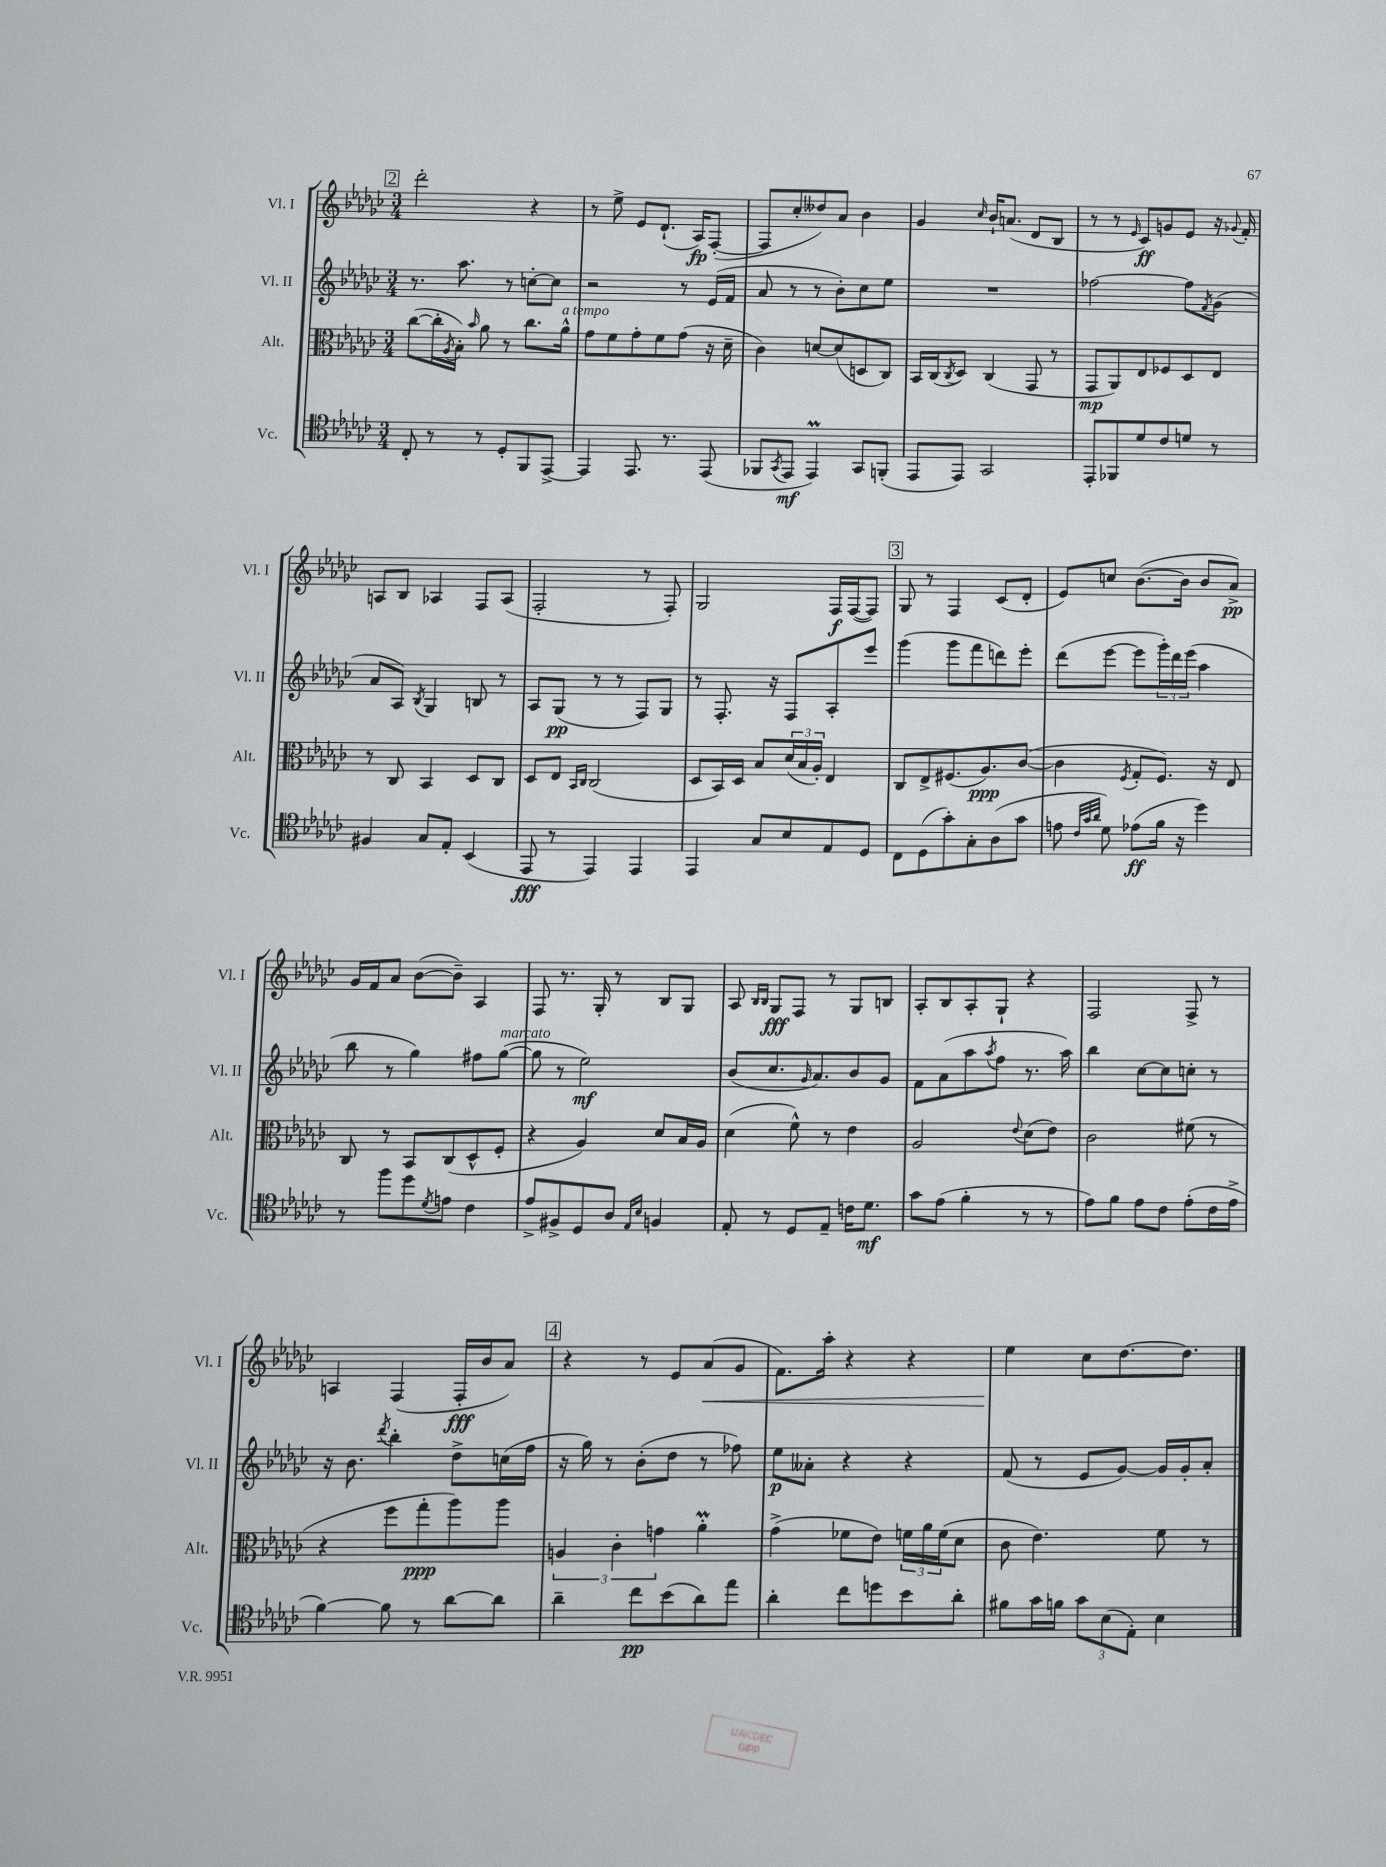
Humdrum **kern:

**kern	**dynam	**kern	**dynam	**kern	**dynam	**kern	**dynam
*part4	*part4	*part3	*part3	*part2	*part2	*part1	*part1
*staff4	*staff4	*staff3	*staff3	*staff2	*staff2	*staff1	*staff1
*I"Vc.	*	*I"Alt.	*	*I"Vl. II	*	*I"Vl. I	*
*I'Vc.	*	*I'Alt.	*	*I'Vl. II	*	*I'Vl. I	*
*clefC4	*	*clefC3	*	*clefG2	*	*clefG2	*
*k[b-e-a-d-g-c-]	*	*k[b-e-a-d-g-c-]	*	*k[b-e-a-d-g-c-]	*	*k[b-e-a-d-g-c-]	*
*M3/4	*	*M3/4	*	*M3/4	*	*M3/4	*
!!LO:REH:place=s1:t=2
=20	=20	=20	=20	=20	=20	=20	=20
8C-'/	.	([8cc-\L	.	8.r	.	2ddd-'\	.
8r	.	16cc-'\L]	.	.	.	.	.
.	.	8qA-/	.	.	.	.	.
.	.	16B-'\JJ)	.	8.aa-\	.	.	.
.	.	16qqb-/	.	.	.	.	.
8r	.	8a-\	.	.	.	.	.
8D-'/L	.	8r	.	8r	.	.	.
8FF/	.	8.cc-\L	.	[8ccn'\L	.	4r	.
[8EE-^/J	.	.	.	8cc\J]	.	.	.
!	!	!LO:TX:a:i:t=a tempo	!	!	!	!	!
.	.	16a-^^\Jk	.	.	.	.	.
=21	=21	=21	=21	=21	=21	=21	=21
4EE-/]	.	8g-\L	.	2r	.	8r	.
.	.	8f\	.	.	.	8ee-^\	.
8.EE-/	.	8g-'\	.	.	.	8e-/L	.
.	.	8f\	.	.	.	(8.d-`/J	.
8.r	.	.	.	.	.	.	.
.	.	(8g-\J	.	8r	.	.	.
.	.	.	.	.	.	16A-/KL)	fp
(8EE-/	.	16r	.	(16e-/LL	.	([8F'/J	.
.	.	16d-~\	.	16f/JJ	.	.	.
=22	=22	=22	=22	=22	=22	=22	=22
8FF-X/L	.	4c-\)	.	8a-/	.	8F/L]	.
8qGG-/	.	.	.	.	.	.	.
8EE-/J	mf	.	.	8r	.	8cc-'/	.
4EE-M/)	.	[8dn/L	.	8r	.	8dd--X/)	.
.	.	(8d/]	.	8b-'\L)	.	8a-/J	.
8GG-/L	.	8Dn/	.	8cc-\	.	4b-\	.
(8FFn'/J	.	8C-/J)	.	8ee-\J	.	.	.
=23	=23	=23	=23	=23	=23	=23	=23
8EE-/L	.	16BB-/LL	.	2.r	.	4g-/	.
.	.	(16C-/J	.	.	.	.	.
.	.	8qC-/	.	.	.	.	.
8EE-/J)	.	8D-/J)	.	.	.	.	.
.	.	.	.	.	.	16qqcc-/	.
2GG-/	.	(4C-/	.	.	.	16b-`/KL	.
.	.	.	.	.	.	(8.an/J	.
.	.	8GG-/	.	.	.	8d-/L	.
.	.	8r	.	.	.	8B-/J	.
=24	=24	=24	=24	=24	=24	=24	=24
8EE-'/L	.	8GG-/L	mp	[2ff-X\	.	8r	.
8FF-X/	.	8AA-/)	.	.	.	8r	.
.	.	.	.	.	.	16qqe-/	.
8d-/	.	8E-/	.	.	.	8c-/L)	ff
8c-/	.	8F-X/	.	.	.	8gn/	.
8dn/J	.	8D-/	.	8ff-\L]	.	8e-/J	.
.	.	.	.	8qf/	.	.	.
8r	.	8E-/J	.	(8g-\J	.	16r	.
.	.	.	.	.	.	8qqg-X/	.
.	.	.	.	.	.	16f'/	.
!!LO:LB:g=z
=25	=25	=25	=25	=25	=25	=25	=25
4F#X/	.	8r	.	8a-/L	.	8An/L	.
.	.	8C-/	.	8A-/J)	.	8B-/J	.
.	.	.	.	8qB-/	.	.	.
8G-/L	.	4BB-/	.	4G-/	.	4A-X/	.
8E-'/J	.	.	.	.	.	.	.
(4BB-/	.	8D-/L	.	8Bn/	.	8F/L	.
.	.	8C-/J	.	8r	.	(8A-/J	.
=26	=26	=26	=26	=26	=26	=26	=26
8EE-/	fff	8D-/L	.	8A-/L	.	2F'/	.
8r	.	8E-/J	.	(8G-/J	pp	.	.
.	.	16qqBB-/LL	.	.	.	.	.
.	.	16qqC-/JJ	.	.	.	.	.
4EE-/)	.	(2C-/	.	8r	.	.	.
.	.	.	.	8r	.	.	.
4EE-/	.	.	.	8F/L)	.	8r	.
.	.	.	.	8G-/J	.	8F'/)	.
=27	=27	=27	=27	=27	=27	=27	=27
4EE-/	.	8D-/L	.	8r	.	2G-/	.
.	.	16BB-/L)	.	8.F'/	.	.	.
.	.	16D-/JJ	.	.	.	.	.
8G-/L	.	8B-/L	.	.	.	.	.
.	.	.	.	16r	.	.	.
8B-/	.	(24d-/L	.	8F/L	.	.	.
.	.	24B-/	.	.	.	.	.
.	.	24A-'/JJ)	.	.	.	.	.
8E-/	.	4E-/	.	8A-'/	.	16F/LL	f
.	.	.	.	.	.	([16F/J	.
8D-/J	.	.	.	8eee-/J	.	8F/J])	.
!!LO:REH:place=s1:t=3
=28	=28	=28	=28	=28	=28	=28	=28
8C-\L	.	8C-/L	.	(4ggg-\	.	8G-/	.
(8D-\	.	8E-^/	.	.	.	8r	.
8g-'\)	.	(8.F#X/	.	8ggg-\L	.	4F/	.
8G-'\	.	.	.	8fff\	.	.	.
.	.	8.A-/)	ppp	.	.	.	.
(8A-\	.	.	.	8dddn\)	.	(8c-/L	.
8g-\J	.	([8c-/J	.	8eee-'\J	.	8d-'/J	.
=29	=29	=29	=29	=29	=29	=29	=29
8en\	.	4c-\]	.	(8ddd-\L	.	8e-/L)	.
32qqc-/LLL	.	.	.	.	.	.	.
32qqg-/	.	.	.	.	.	.	.
32qqa-/JJJ	.	.	.	.	.	.	.
8d-\)	.	.	.	[8eee-\J	.	8ccn/J	.
.	.	8qF/	.	.	.	.	.
(8e-X\L	ff	8G-'/L	.	8eee-\L]	.	([8.b-\L	.
16f\Jk	.	8.F/J)	.	24ggg-'\L)	.	.	.
.	.	.	.	24ddd-\	.	.	.
16r	.	.	.	.	.	16b-\Jk]	.
.	.	.	.	(24eee-\JJ	.	.	.
4dd-\)	.	.	.	4aa-\	.	8b-/L	.
.	.	16r	.	.	.	.	.
.	.	8E-/	.	.	.	8a-^/J)	pp
!!LO:LB:g=z
=30	=30	=30	=30	=30	=30	=30	=30
8r	.	8C-/	.	8bb-\	.	16g-/LL	.
.	.	.	.	.	.	16f/J	.
8ff\L	.	8r	.	8r	.	8a-/J	.
8dd-\	.	8BB-/L	.	4gg-\)	.	([8b-\L	.
8qd-/	.	.	.	.	.	.	.
8en\J	.	(8C-/	.	.	.	8b-~\J])	.
4c-\	.	8D-^^/	.	8ff#X\L	.	4A-/	.
!	!	!	!	!LO:TX:a:i:t=marcato	!	!	!
.	.	8F'/J	.	([8gg-\J	.	.	.
=31	=31	=31	=31	=31	=31	=31	=31
8e-^/L	.	4r	.	8gg-\]	.	8F/	.
8F#X^/	.	.	.	8r	.	8.r	.
8D-/	.	4A-/)	.	2ee-\)	mf	.	.
.	.	.	.	.	.	16G-'/	.
8A-/J	.	.	.	.	.	8r	.
16qqE-/LL	.	.	.	.	.	.	.
16qqB-/JJ	.	.	.	.	.	.	.
4Fn/	.	8d-/L	.	.	.	8B-/L	.
.	.	16B-/L	.	.	.	8G-/J	.
.	.	16A-/JJ	.	.	.	.	.
=32	=32	=32	=32	=32	=32	=32	=32
8E-'/	.	(4d-\	.	(8b-/L	.	8A-/	.
.	.	.	.	.	.	16qqB-/LL	.
.	.	.	.	.	.	16qqB-/JJ	.
8r	.	.	.	8.cc-/	.	8G-/L	fff
8D-/L	.	8f^^\)	.	.	.	8F/J	.
.	.	.	.	16qqg-/	.	.	.
.	.	.	.	8.a-/)	.	.	.
8E-~/J	.	8r	.	.	.	8r	.
16cn\KL	.	4e-\	.	8b-/	.	8G-/L	.
8.d-\J	mf	.	.	.	.	.	.
.	.	.	.	8g-/J	.	8Bn/J	.
=33	=33	=33	=33	=33	=33	=33	=33
8g-\L	.	2A-/	.	8f\L	.	8A-'/L	.
(8e-\J	.	.	.	(8a-\	.	8B-/	.
4f'\	.	.	.	8aa-\	.	8A-'/	.
.	.	.	.	8qaa-/	.	.	.
.	.	.	.	8ff\J	.	8G-`/J	.
.	.	8qqe-/	.	.	.	.	.
8r	.	(8d-\L	.	8.r	.	4r	.
8r	.	8e-\J)	.	.	.	.	.
.	.	.	.	16aa-\)	.	.	.
=34	=34	=34	=34	=34	=34	=34	=34
8e-\L)	.	2c-\	.	4bb-\	.	2F/	.
8f\J	.	.	.	.	.	.	.
8e-\L	.	.	.	[8cc-\L	.	.	.
8c-\J	.	.	.	8cc-\]	.	.	.
(8e-'\L	.	(8f#X\	.	8ccn'\J	.	8F^/	.
16c-\L	.	8r	.	8r	.	8r	.
16e-^\JJ	.	.	.	.	.	.	.
!!LO:LB:g=z
=35	=35	=35	=35	=35	=35	=35	=35
[4f\)	.	4r	.	16r	.	4An/	.
.	.	.	.	8.b-\	.	.	.
.	.	.	.	8qddd-/	.	.	.
8f\]	.	8ff\L	.	4bb-'\	.	(4F/	.
8r	.	8gg-'\	ppp	.	.	.	.
[8a-\L	.	8aa-\)	.	8dd-^\L	.	16F'/LL	fff
.	.	.	.	.	.	16b-/J	.
8a-\J]	.	8aa-\J	.	(16ccn\L	.	8a-/J)	.
.	.	.	.	16ff\JJ	.	.	.
!!LO:REH:place=s1:t=4
=36	=36	=36	=36	=36	=36	=36	=36
4a-~\	.	6An/	.	16r	.	4r	.
.	.	.	.	16gg-\)	.	.	.
.	.	.	.	8r	.	.	.
.	.	6c-'\	.	.	.	.	.
8cc-\L	pp	.	.	(8b-'\L	.	8r	.
.	.	6gn\	.	.	.	.	.
(8b-\	.	.	.	8dd-\J	.	8e-/L	.
!	!	!	!	!	!	!	!LO:HP:b
8a-\)	.	4a-M'\	.	8r	.	(8a-/	<
8ee-\J	.	.	.	8ff-X\)	.	8g-/J	.
=37	=37	=37	=37	=37	=37	=37	=37
4a-'\	.	(4g-^\	.	8ee-\L	p	8.f\L)	.
.	.	.	.	8a--X'\J	.	.	.
.	.	.	.	.	.	16aa-'\Jk	.
8cc-\L	.	8f-X\L	.	4r	.	4r	.
8ddn\	.	8e-\J)	.	.	.	.	.
8b-\	.	24fn\LL	.	4r	.	4r	.
.	.	24a-\	.	.	.	.	.
.	.	(24f\J	.	.	.	.	.
8a-'\J	.	8d-\J	.	.	.	.	.
=38	=38	=38	=38	=38	=38	=38	=38
8f#X\L	.	8c-\	.	(8f/	.	4ee-\	.
16g-\L	.	4.e-\)	.	8r	.	.	.
16fn\JJ	.	.	.	.	.	.	.
12g-\L	.	.	.	8e-/L	.	8cc-\L	[
(12B-\	.	.	.	.	.	.	.
.	.	.	.	[8g-/J)	.	[8.dd-\	.
12E-'\J)	.	.	.	.	.	.	.
4B-\	.	8f\	.	16g-/LL]	.	.	.
.	.	.	.	16g-'/J	.	8.dd-\J]	.
.	.	8r	.	8a-'/J	.	.	.
==	==	==	==	==	==	==	==
*-	*-	*-	*-	*-	*-	*-	*-
